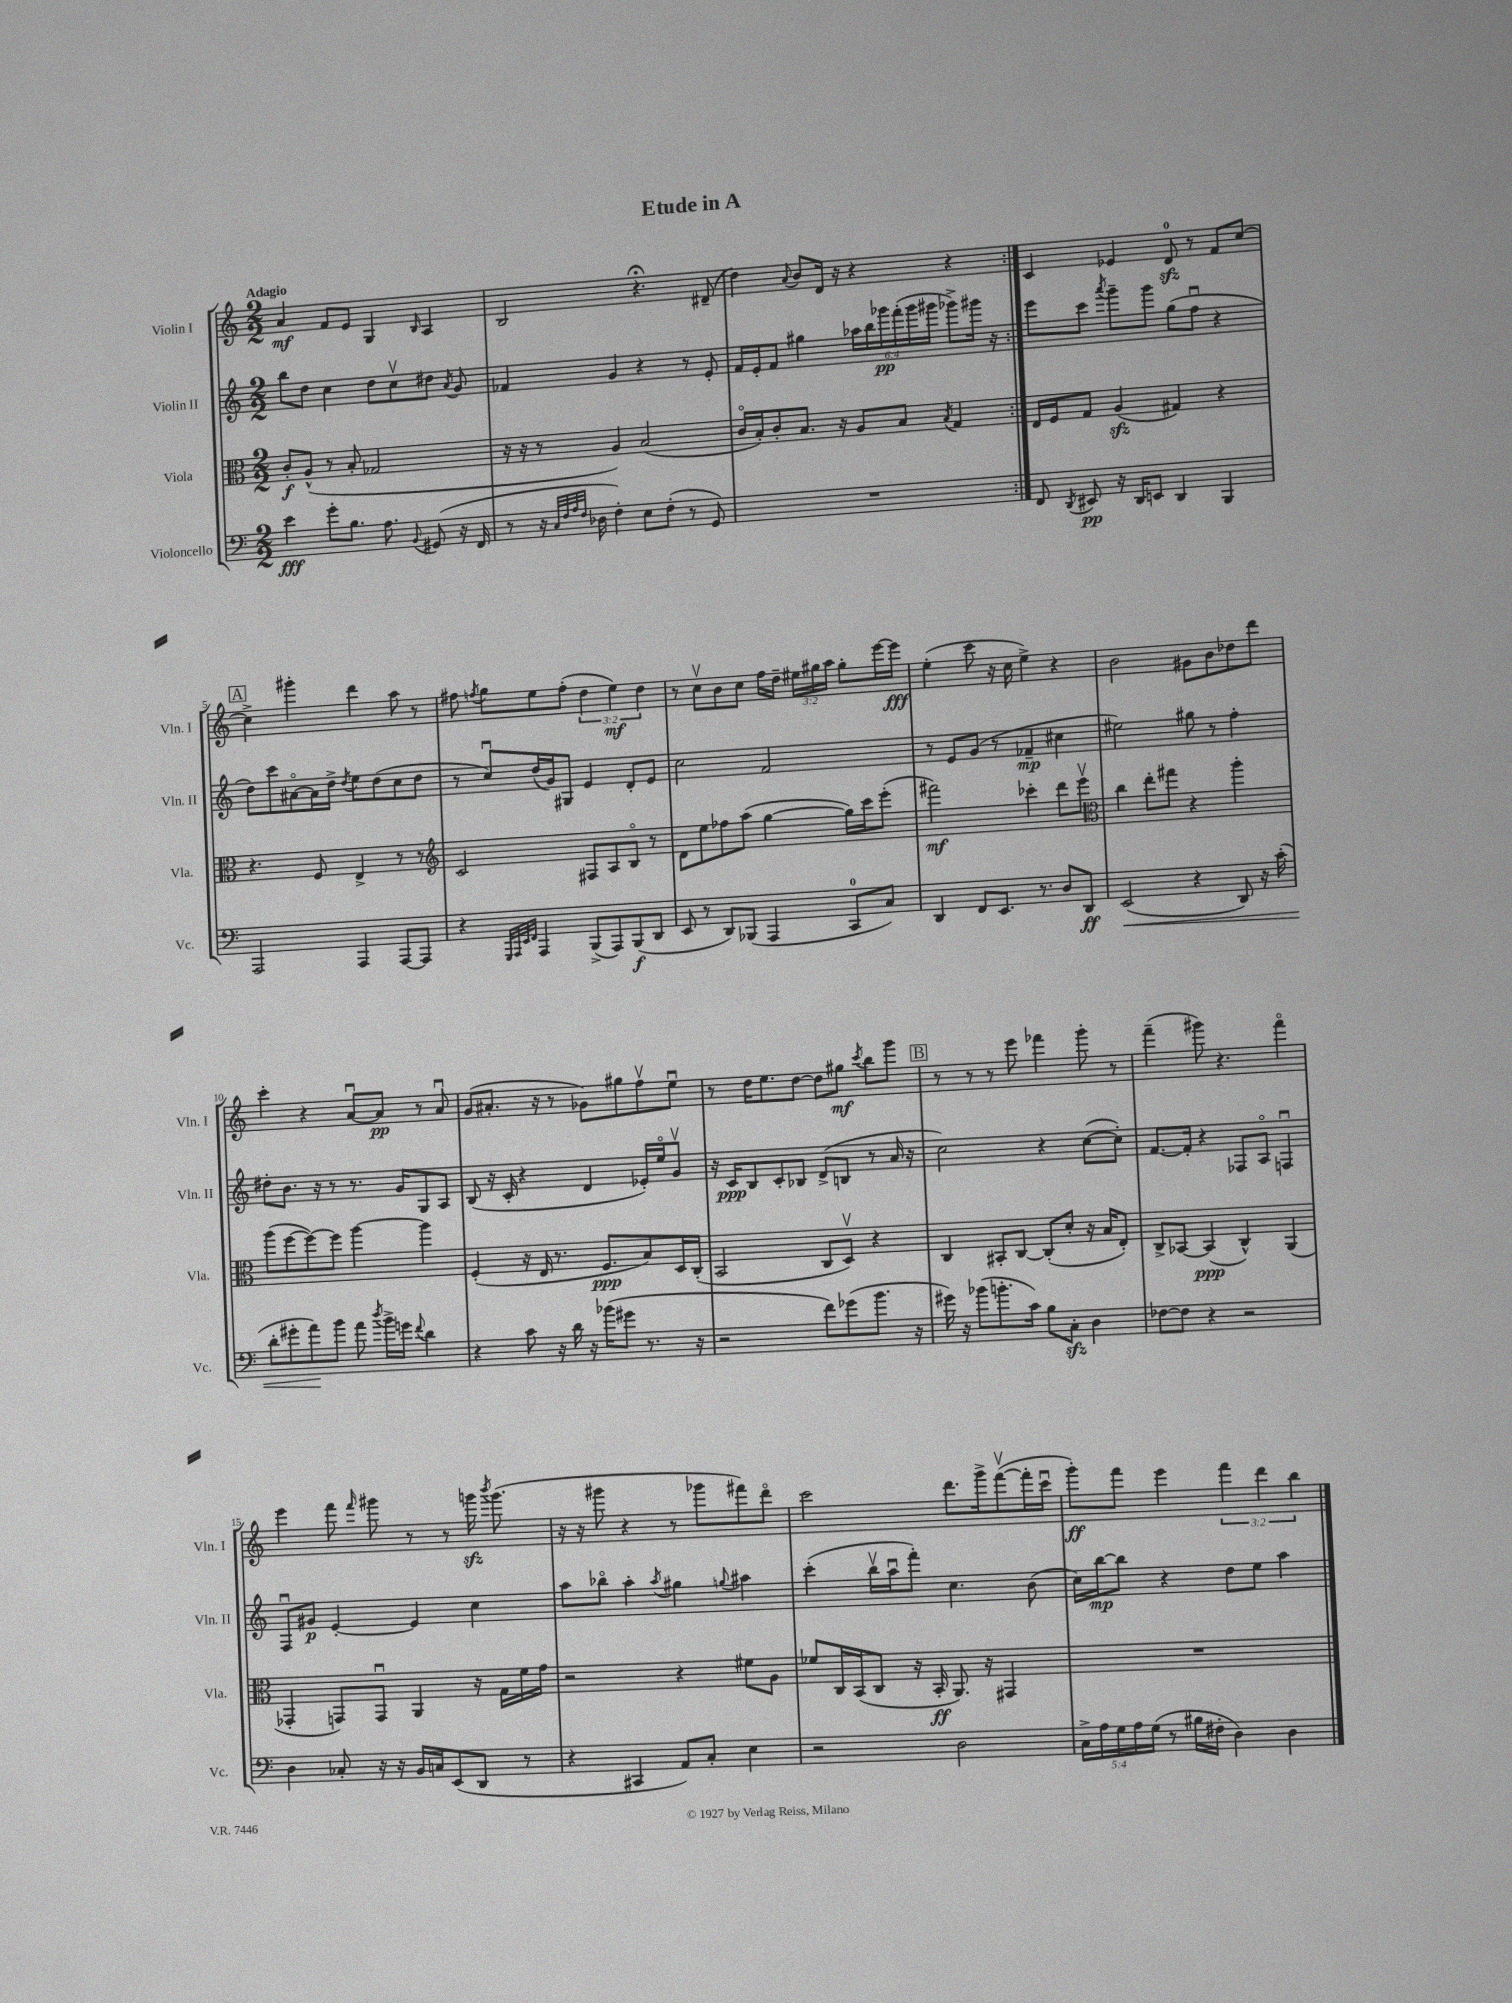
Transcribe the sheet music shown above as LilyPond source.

\header { title = "Etude in A" }
<<
\new StaffGroup <<
\new Staff = "s0" \with { instrumentName = "Violin I" shortInstrumentName = "Vln. I" } {
    \clef treble \key c \major \numericTimeSignature \time 2/2 \override Staff.TupletNumber.text = #tuplet-number::calc-fraction-text \tempo "Adagio"
    \autoBeamOff \repeat volta 2 { a'4\mf f'8[ e'8] g4 \grace { b16 } a4 |
    b2 r4.\fermata dis'8--( |
    d''4) \appoggiatura { a'8 } b'8[ d'16] r16 r4 r4 | }
    c'4 ees'4 d'8-0\sfz r8 f'8[ c''8]~ |
    \mark \markup { \box "A" } c''4-> gis'''4-. d'''4 a''8 r8 |
    fis''8 \acciaccatura { f''8 } g''8[ e''8 f''8]-.( \tuplet 3/2 { d''4 e''4\mf) d''4 } |
    r8 c''8[\upbow b'8 c''8] f''16[ d''16]-- \tuplet 3/2 { eis''16[ gis''16 a''16] } gis''8[-. e'''16~ e'''16]\fff |
    e''4-.( c'''8 r16 c''16 e''4->) r4 |
    b'2 gis'8[ b'8 des''8 d'''8] |
    c'''4-. r4 a'8[~\downbow a'8]\pp r8 a'8\downbow |
    g'8[( ais'8.]-. r16 r8 ges'8[) gis''8 f''8\upbow e''8]\downbow |
    r8 d''16[ e''8. d''8]~ d''8[ gis''8]\mf \acciaccatura { c'''8 } b''8[ g'''8] |
    \mark \markup { \box "B" } r8 r8 r8 e'''8 fes'''4 g'''8-. r8 |
    f'''4--( gis'''8) r4. f'''4\flageolet |
    e'''4 f'''8 \grace { f'''16 } gis'''8 r8 r8 g'''16\sfz \acciaccatura { b'''8 } g'''8.( |
    r16 r16 gis'''8 r4 r8 ges'''8[ fis'''8) d'''8]\flageolet |
    c'''2 d'''8.[ g'''16-> f'''8~\upbow( f'''16-. c'''16]\downbow |
    g'''8[-.\ff) f'''8] e'''4 \tuplet 3/2 { f'''4 d'''4 b''4 } \bar "|." |
}
\new Staff = "s1" \with { instrumentName = "Violin II" shortInstrumentName = "Vln. II" } {
    \clef treble \key c \major \numericTimeSignature \time 2/2 \override Staff.TupletNumber.text = #tuplet-number::calc-fraction-text
    \autoBeamOff \repeat volta 2 { b''8[ d''8] c''4 d''8[ c''8\upbow dis''8] \acciaccatura { a'8 } g'8 |
    fes'4 g'4 r4 r8 e'8-. |
    f'16[ e'16-. f'8] gis''4 \tuplet 6/4 { aes''16[ b''16 ges'''16\pp f'''16-.( ges'''16 gis'''16] } ges'''8[->) gis'''16] r16 | }
    e'''8[ c'''8] \acciaccatura { a'''8 } g'''8[-- g'''8] g''8[( f''8]\downbow r4 |
    \mark \markup { \box "A" } d''8[) c'''8 ais'8~\flageolet ais'16 d''16]-> \acciaccatura { d''8 } e''8[ d''8( c''8 d''8] |
    r8 c''8[\downbow) d''16( g'16) gis8] e'4 d'8[-. e'8] |
    c''2 f'2 |
    r8 e'8[ g'8]( r8 fes'4--\mp cis''4 |
    eis''2) gis''8 r8 f''4-. |
    dis''8[-. b'8.] r16 r8 r8. g'16[ g8 a8] |
    b8( r16 c'16-. r4 d'4 ees'16[-.) e''16\flageolet g'8]\upbow |
    r16 c'16[\ppp b8 c'8-. bes8] d'8[->( b8] r8 a'16 r16 |
    \mark \markup { \box "B" } c''2) r4 c''8[~( c''8]-.) |
    f'8.[~ f'16]-. r4 fes8[ a8]\flageolet f4\downbow |
    f8[\downbow gis'8]\p e'4~-. e'4 c''4 |
    a''8[ bes''8]\flageolet a''4-. \acciaccatura { a''8 } gis''4 \appoggiatura { g''8 } ais''4 |
    c'''4-.( b''16[\upbow a''16\downbow f'''8]-.) c''4. b'8( |
    c''16[) b''16~\mp b''8] r4 d''8[ e''8] a''4 \bar "|." |
}
\new Staff = "s2" \with { instrumentName = "Viola" shortInstrumentName = "Vla." } {
    \clef alto \key c \major \numericTimeSignature \time 2/2
    \autoBeamOff \repeat volta 2 { c'8[-.\f a8]-^( r8 b8-. ges2 |
    r16 r16 r8 a4) b2( |
    c'16[\flageolet b16-.) c'8-. b8.] r16 a8[ b8] \acciaccatura { b8 } g4 | }
    e16[ f16 g8] a4\sfz( gis4) r4 |
    \mark \markup { \box "A" } r4. f8 e4-> r8 r8 |
    \clef treble c'2 fis8[ a8 b8]\flageolet r8 |
    d'8[ e''8 fes''8 a''8]( g''4~ g''16[) c'''16 e'''8]-.( |
    fis'''2\mf) ces'''4-. d'''8[ e'''8]\upbow |
    \clef alto c''4 e''8[-. gis''8] r4 a''4-. |
    a''8[( f''8~ f''8~) f''8] a''4~ a''4 |
    f4-.( r16 e16 r8. f8.[\ppp b8) d16 c16]-.( |
    b,2 c8[ d8]\upbow) r4 |
    \mark \markup { \box "B" } c4 bis,8[-. c8]~ c8[-.( d'8]-. r16 b16[ e8]-.) |
    c8[-> bes,8]~ bes,4\ppp( c4-^) a,4( |
    ges,4-. g,8[) g,8]\downbow a,4 r16 g16[ f'16 g'16] |
    r2 r4 fis'8[ a8] |
    fes'8[ c16 b,16( c8] r16 b,16-.\ff a,8.) r16 gis,4 |
    R1 \bar "|." |
}
\new Staff = "s3" \with { instrumentName = "Violoncello" shortInstrumentName = "Vc." } {
    \clef bass \key c \major \numericTimeSignature \time 2/2 \override Staff.TupletNumber.text = #tuplet-number::calc-fraction-text
    \autoBeamOff \repeat volta 2 { e'4\fff g'8[-. b8.] a8. \appoggiatura { b,8 } gis,8( r16 f,16 |
    r8 r16 \grace { c32[ f32 a32 f32] } des16 f4-.) e8[ f8]-.( r8 g,8) |
    R1 | }
    f,8 \acciaccatura { d,8 } eis,8\pp r16 d,16[ e,8] d,4 b,,4 |
    \mark \markup { \box "A" } a,,2 a,,4 a,,8[~ a,,8] |
    r4 \grace { g,,32[ a,,32 e,32 f,32] } a,,4 b,,8[->( a,,8) b,,8\f( d,8] |
    e,8 r8 d,8[) bes,,8]( a,,4 c,8[-0 c8]) |
    d,4 f,8[ e,8.] r8. d8[ d,8]\ff |
    e,2\<( r4 d,8) r16 c'16-.( |
    d'8[-. gis'8-. a'8\!) b'8] a'8 \acciaccatura { d''8 } b'16[-> g'16] \appoggiatura { f'8 } d'4 |
    r4 c'8 r16 d'16 r16 bes'16[( gis'8] r8. r16 |
    r2 f'8[) ges'8( b'8.] r16 |
    \mark \markup { \box "B" } gis'16) r16 bes'8[( b'8.-. c'16]) b8[ c8]-.\sfz d4 |
    fes8[~ fes8] r4 r2 |
    d4 ces8-. r16 r16 b,16[ c16 e,8( d,8] r8 |
    r4 cis,4 a,8[) c8]-. e4 |
    r2 d2 |
    \tuplet 5/4 { c16[-> a16 g16 a16 g16]( } r8 bis16[ fis16]-. d4) d4 \bar "|." |
}
>>
>>
